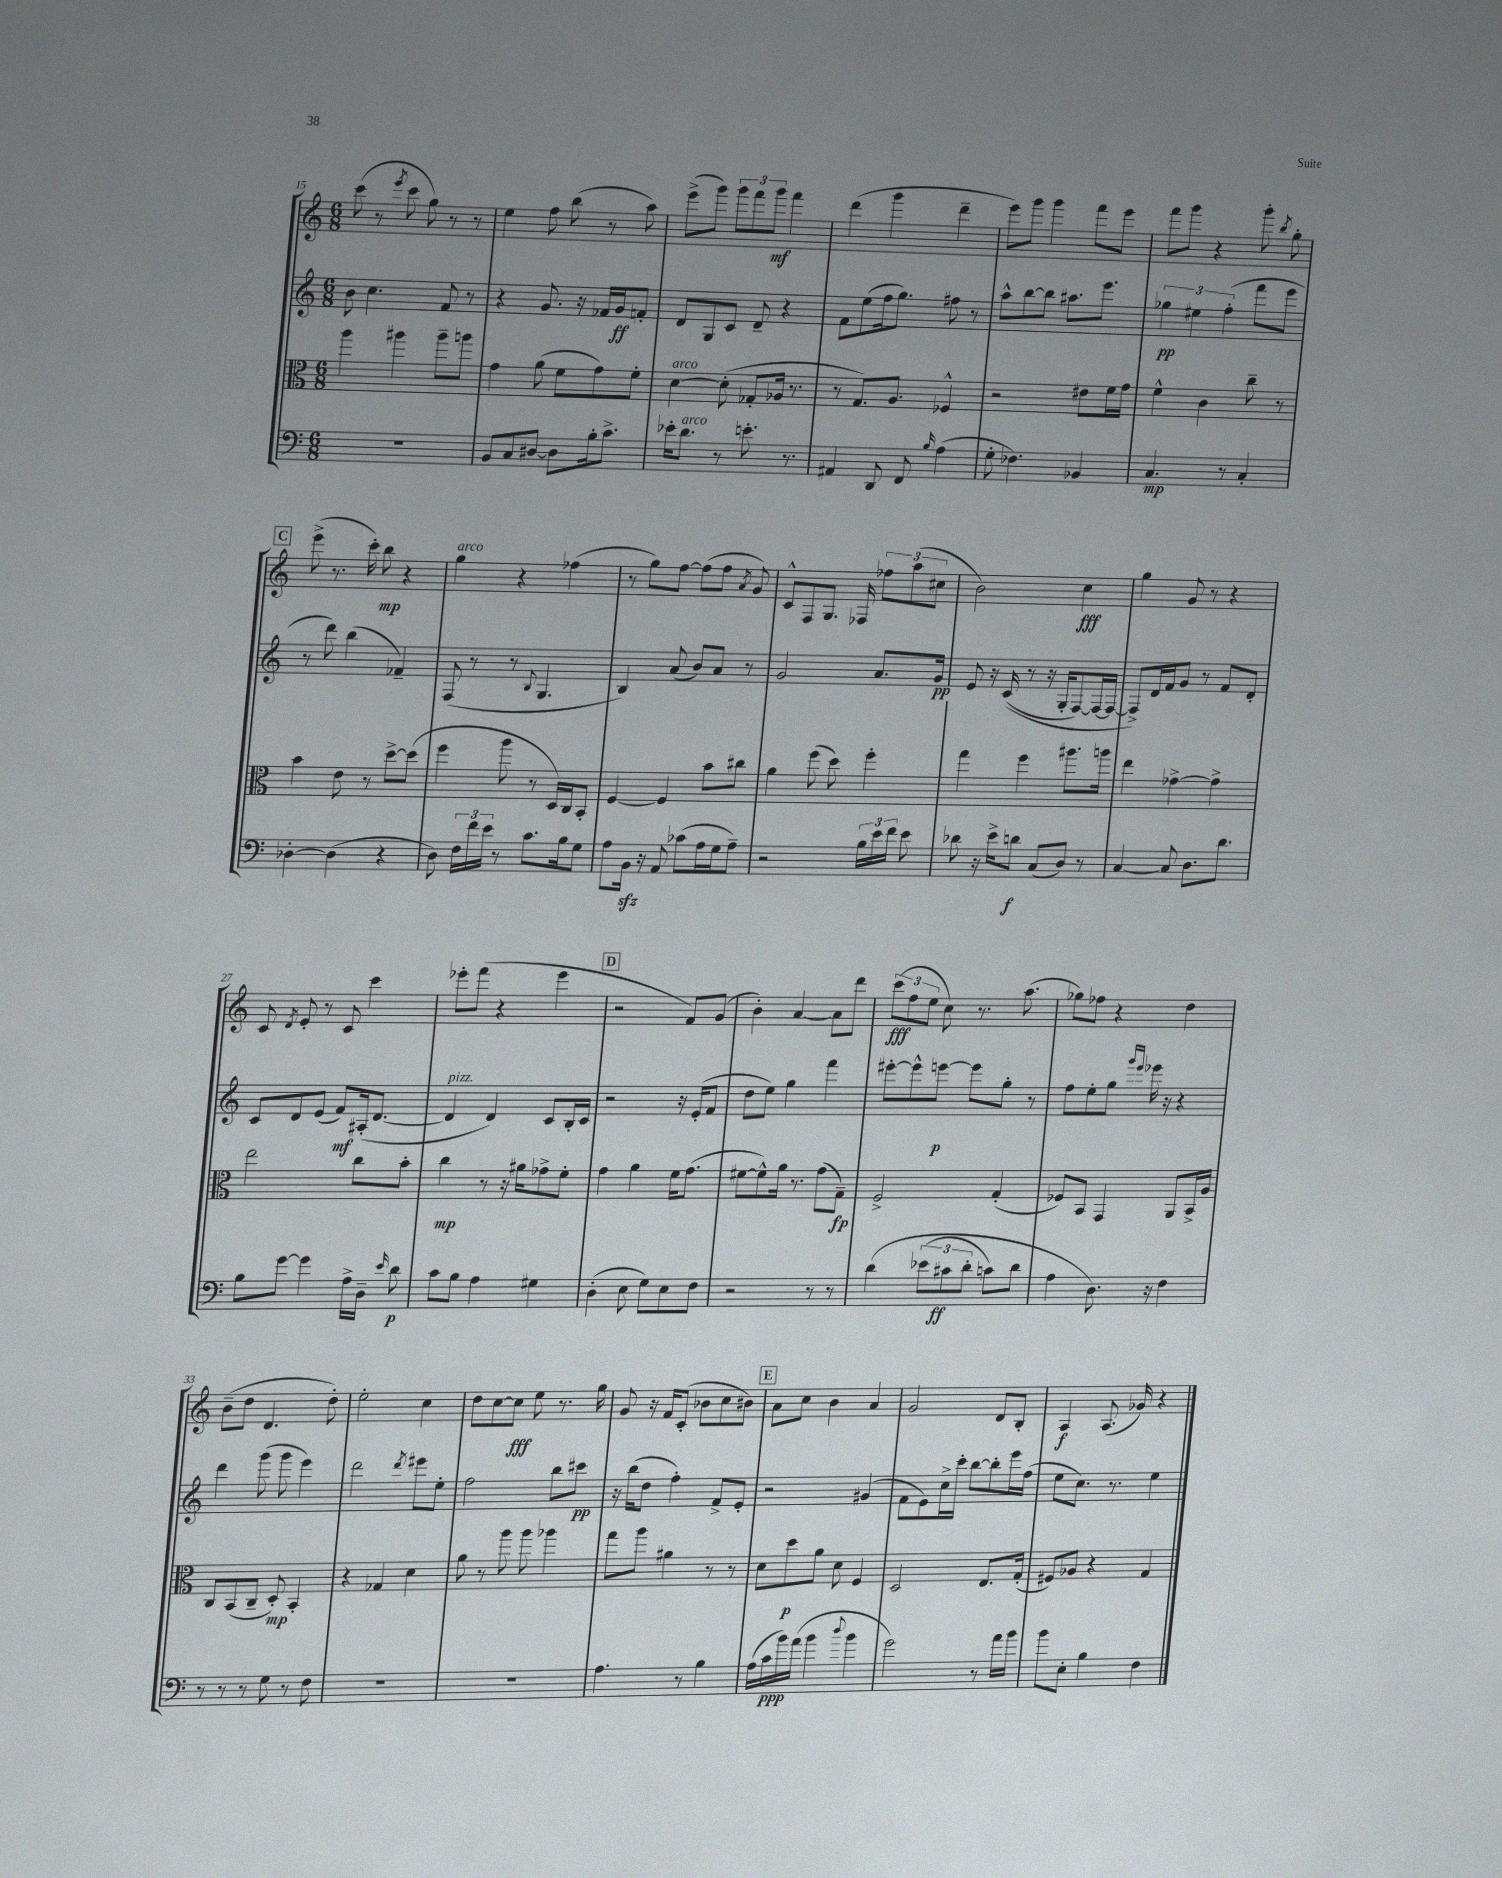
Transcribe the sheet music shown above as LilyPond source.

<<
\new StaffGroup <<
\new Staff = "s0" {
    \clef treble \key c \major \numericTimeSignature \time 6/8
    \autoBeamOff c'''8( r8 \acciaccatura { e'''8 } c'''8 g''8) r8 r8 |
    e''4 f''8 b''8( r8 a''8) |
    e'''8[->( g'''8]) \tuplet 3/2 { g'''8[ f'''8 g'''8]\mf } f'''4 |
    d'''4( g'''4 d'''4-- |
    e'''8[) g'''8] g'''4 f'''8[ e'''8] |
    f'''8[ g'''8] r4 g'''8-. \acciaccatura { b''8 } g''8-. |
    \mark \markup { \box "C" } e'''8->( r8. c'''16-.) b''8\mp r4 |
    g''4^\markup { \italic "arco" } r4 fes''4( |
    r8 g''8[) f''8]~ f''8[( f''8] \acciaccatura { a'8 } g'8) |
    c'8[-^ f8 g8.] fes16 \tuplet 3/2 { fes''8[ a''8( cis''8] } |
    b'2) c''4\fff |
    g''4 g'8 r8 r4 |
    c'8 \acciaccatura { d'8 } e'8-. r8 c'8 c'''4 |
    ees'''8[-. f'''8]( r4 ees'''4 |
    \mark \markup { \box "D" } r2 f'8[) g'8]( |
    b'4-.) a'4~ a'8[ d'''8] |
    \tuplet 3/2 { c'''8[\fff( f''8 e''8] } c''8) r8. a''8.( |
    ges''8[) fes''8] r4 d''4 |
    b'8[--( d''8] d'4. d''8-.) |
    e''2-. c''4 |
    d''8[ c''8~ c''8]\fff e''8 r8. g''16 |
    g'8 r16 f'16[ c'8]-.( bes'8[ c''8 bis'8]) |
    \mark \markup { \box "E" } a'8[ c''8] b'4 a'4 |
    g'2 d'8[ b8]-. |
    a4\f a8.( ges'16) r4 \bar "|." |
}
\new Staff = "s1" {
    \clef treble \key c \major \numericTimeSignature \time 6/8
    \autoBeamOff b'8 c''4. f'8 r8 |
    r4 g'8. r16 fes'16[ g'16\ff f'8]-. |
    d'8[ g8 c'8] d'8-- r4 |
    f'8[ e''8( f''16 g''8.]) fis''8 r8 |
    a''8[-^ b''8~ b''8] ais''8.[ e'''8.] |
    \tuplet 3/2 { ges''4\pp eis''4 f''4-.( } f'''8[ e'''8] |
    \mark \markup { \box "C" } r8 d'''8) b''4( fes'4--) |
    f8( r8 r8 \appoggiatura { b8 } g4. |
    b4) a'8( b'8[) a'8] r8 |
    g'2 a'8.[ g'16]\pp |
    e'8 r16 c'16(\( r8 r16 g16[-. f8~) f16~ f16]~ |
    f8[->\) d'16 f'16 g'8] r8 f'8[ d'8]-. |
    c'8[ d'8 e'8]( f'8[\mf) ais16-.( d'8.]~ |
    d'4^\markup { \italic "pizz." } d'4) c'8[ b16-. c'16] |
    \mark \markup { \box "D" } r2 r16 e'16[-.( f'8] |
    d''8[ e''8]) g''4 f'''4 |
    eis'''8[~-. eis'''8-^ e'''8]~\p e'''8[ g''8]-. r8 |
    f''8[ e''8-. g''8] \grace { g'''16[ e'''16] } ees'''16 r16 r4 |
    d'''4 g'''8( g'''8 e'''4) |
    d'''2 \acciaccatura { d'''8 } eis'''8[ e''8]-. |
    f''2 b''8[ cis'''8]\pp |
    r16 b''16[( d''8] f''4-.) f'8[-> e'8]-. |
    \mark \markup { \box "E" } r2 gis'4( |
    f'8[ e'8) c''16-> c'''16]-. b''8[~ b''8-. e'''16 f''16]( |
    e''8[ c''8.]) r8. e''4 \bar "|." |
}
\new Staff = "s2" {
    \clef alto \key c \major \numericTimeSignature \time 6/8
    \autoBeamOff a''4 ais''4 ais''8[-- a''8] |
    g'4 a'8( f'8[ g'8) f'8]-. |
    d'4~^\markup { \italic "arco" } d'8-.( ges8[-. aes16] r8. |
    r8 g8.[) a8.] fes4-^ |
    r2 eis'8[ f'16 g'16] |
    f'4-^ c'4 c''8-- r8 |
    \mark \markup { \box "C" } b'4 e'8 r8 d''8[~-> d''8]( |
    f''4 a''8 r8 d16[) c16 b,8]-. |
    f4~ f4 b'8[ cis''8] |
    a'4 f''8( d''8) f''4-. |
    g''4 f''4 ais''8.[ a''16] |
    e''4 ges'4~-> ges'4-> |
    e''2 c''8[ b'8]-. |
    c''4\mp r8 r16 ais'16[ ges'8-> f'8]-. |
    \mark \markup { \box "D" } g'4 a'4 f'16[ g'8.]( |
    fis'8[~ fis'8-^) a'16] r8. g'8[( g8]--\fp) |
    f2-> g4-.( |
    fes8[) b,8] g,4 a,8[ b,16-> a16] |
    c8[ b,8( c8]-- d8-.\mp) b,4-. |
    r4 ges4 d'4 |
    a'8 r8 a''8 a''8 aes''4 |
    g''8[ a''8] ais'4 r8 r8 |
    \mark \markup { \box "E" } d'8[ d''8\p a'8] d'8 f4 |
    d2 e8.[ g16]-.( |
    fis8[) aes8] r4 g4 \bar "|." |
}
\new Staff = "s3" {
    \clef bass \key c \major \numericTimeSignature \time 6/8
    \autoBeamOff R2. |
    b,8[ c8 dis8]~ dis8[ b16-. c'8.]-> |
    ees'16[-. d'8.]^\markup { \italic "arco" } r8 e'8.-. r8. |
    ais,4 d,8 f,8 \grace { b16 } a4( |
    g8-. fes4.) bes,4 |
    c4.\mp r8 c4-. |
    \mark \markup { \box "C" } des4~-. des4( r4 |
    d8) \tuplet 3/2 { f16[ f'16 e'16] } r8 c'8.[ b16 g8] |
    a8[ b,16]\sfz r16 a,8 ces'8[( a16 g16 a8]--) |
    r2 \tuplet 3/2 { b16[ e'16 f'16] } e'8 |
    des'8 r16 e'16[-> d'8]\f c8[( d8]) r8 |
    c4~ c8 d8.[ d'8.] |
    b8[ g'8]~ g'4 a16[-> d16]-- \grace { e'16 } d'8\p |
    c'8[ b8] a4 gis4 |
    \mark \markup { \box "D" } d4-.( e8 g8[) e8 f8] |
    r2 r8 r8 |
    d'4\( \tuplet 3/2 { ees'8[( cis'8\ff d'8]-. } c'8[) d'8] |
    a4 d8.\) r16 f4 |
    r8 r8 r8 g8 r8 f8 |
    R2. |
    R2. |
    a4. r8 b4 |
    \mark \markup { \box "E" } a16[( c'16\ppp b'16) a'16]( b'4 \appoggiatura { d''8 } b'4 |
    g'2) r8 a'16[ b'16] |
    b'8[ e8]-. b4 f4 \bar "|." |
}
>>
>>
\layout { \context { \Score currentBarNumber = #15 } }
